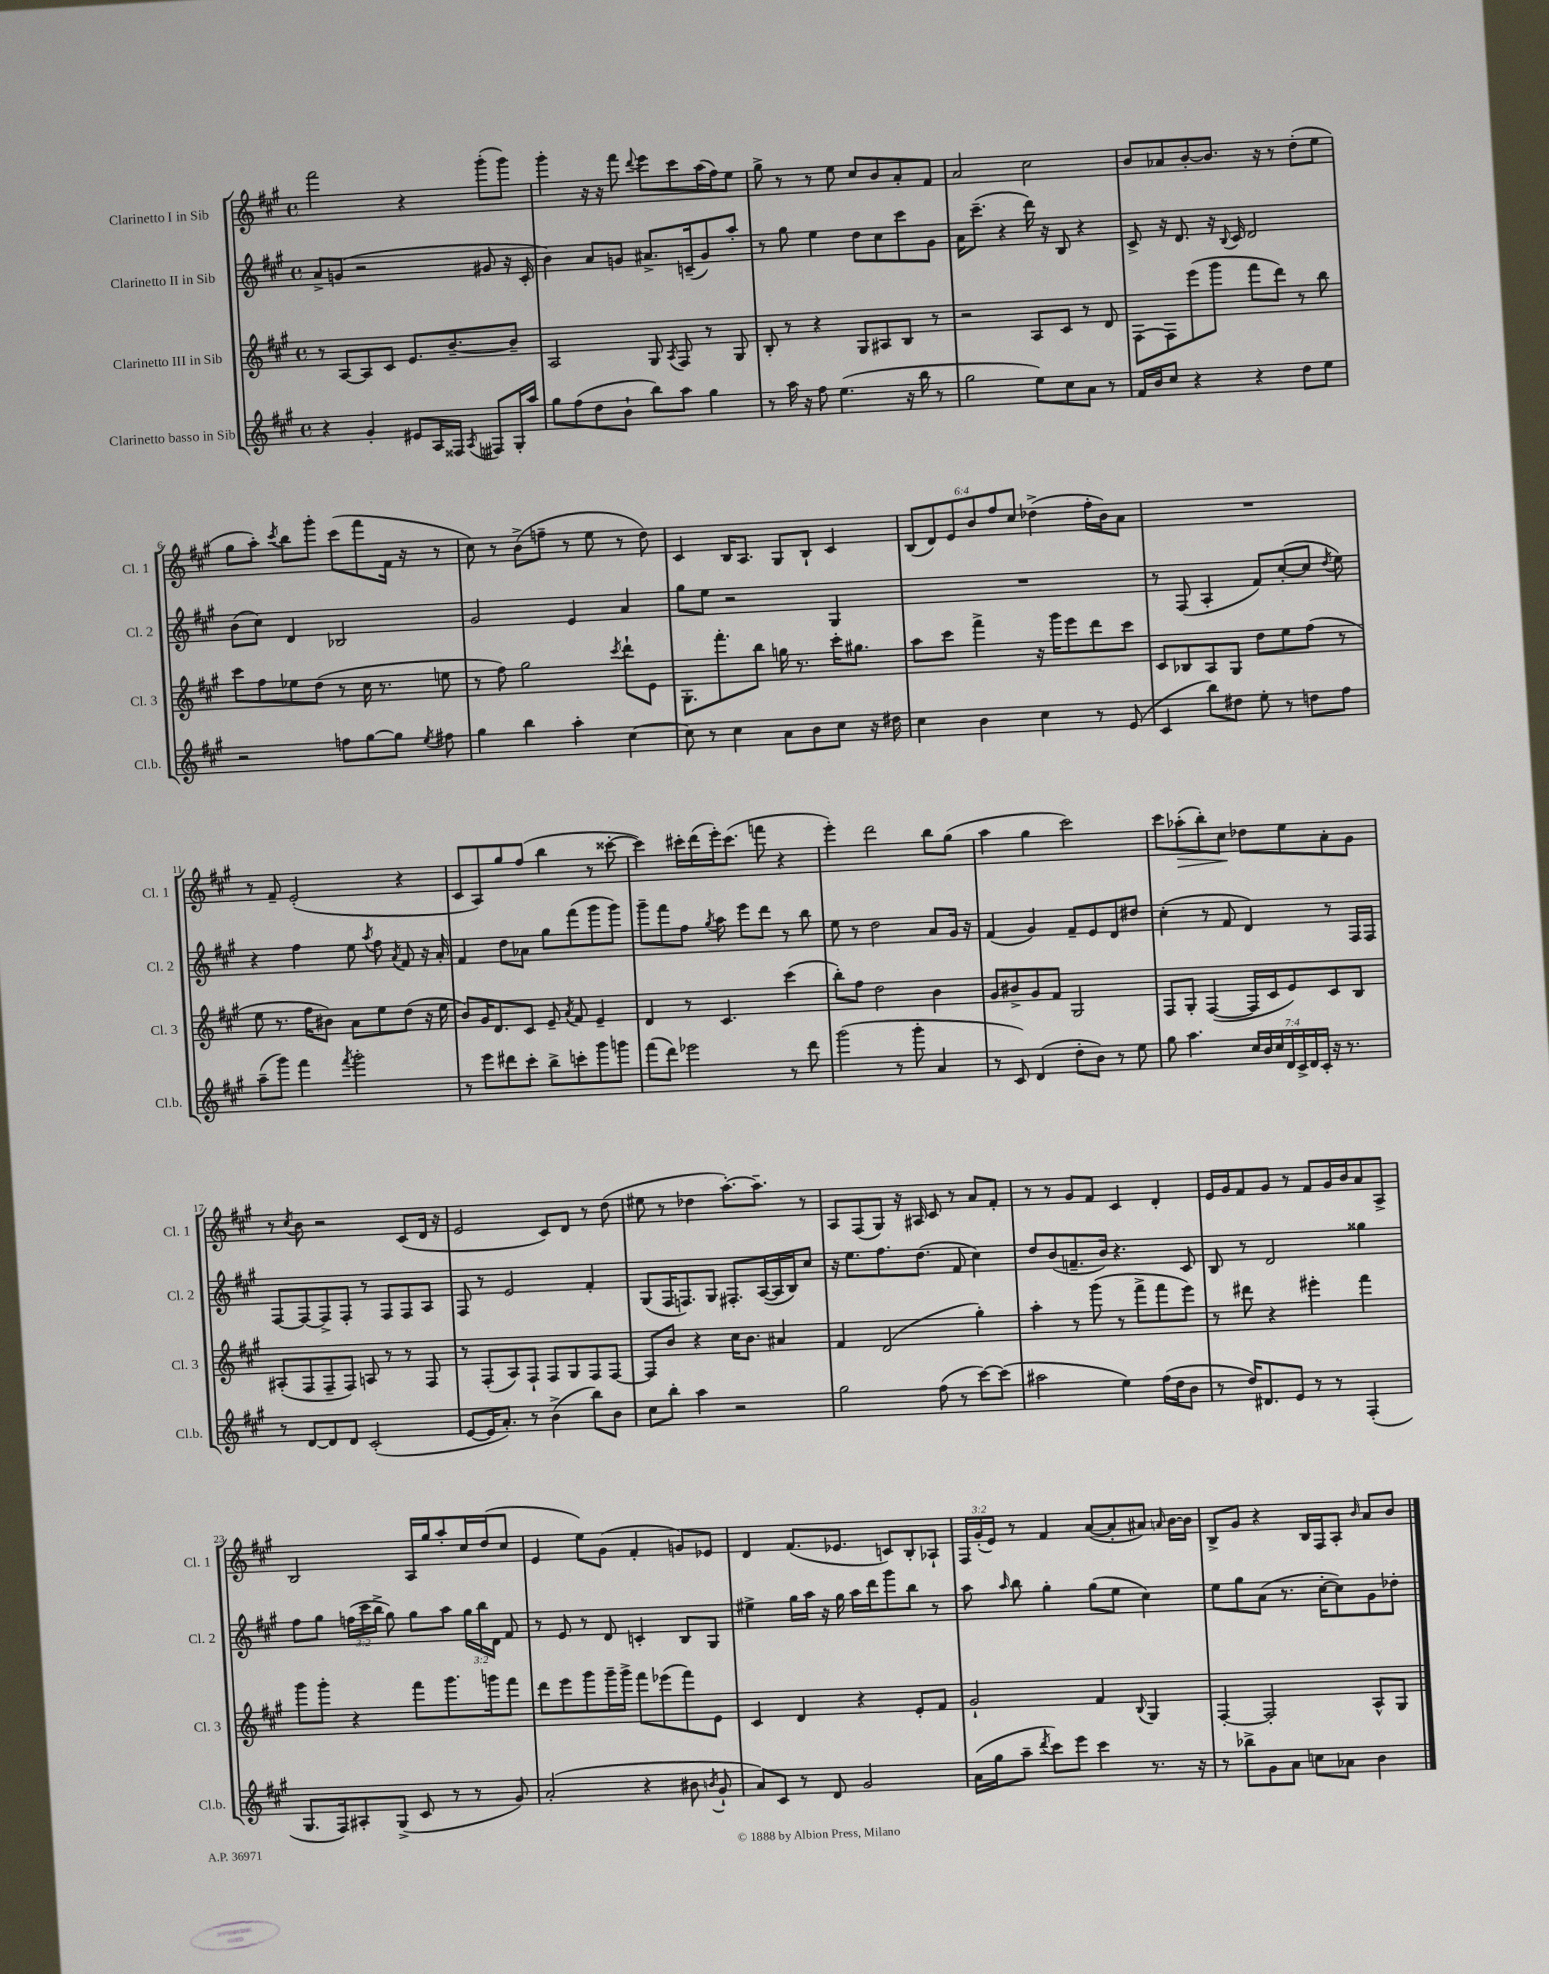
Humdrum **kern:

**kern	**kern	**kern	**kern
*staff4	*staff3	*staff2	*staff1
*clefG2	*clefG2	*clefG2	*clefG2
*k[f#c#g#]	*k[f#c#g#]	*k[f#c#g#]	*k[f#c#g#]
*M4/4	*M4/4	*M4/4	*M4/4
*met(c)	*met(c)	*met(c)	*met(c)
4r	8r	8a^	2fff#
.	[8A	(8g	.
4g#'	8A]	2r	.
.	8c#	.	.
8e#	8.e	.	4r
16A	.	.	.
16F##	[8.b~	.	.
8qA	.	.	.
8F#	.	8g#	(8ggg#'
16G#'	8b~]	16r	8ggg#)
16aa	.	16c#'	.
=	=	=	=
8gg#	2A	4b)	4ggg#'
(8ff#	.	.	.
8dd	.	8a	16r
.	.	.	16r
8b`	.	8g	8fff#
.	.	.	8qqddd
8bb)	8G#	8.a#^	8eee
.	8qA	.	.
8aa	8F#	.	8ccc#
.	.	(16c~	.
4gg#	8r	8g)	(16aa
.	.	.	16ff#)
.	8G#	8aa'	8ee
=	=	=	=
8r	8B'	8r	8gg#^
16aa	8r	8gg#	8r
16r	.	.	.
8ff#	4r	4ee	8r
(4.ee	.	.	8ee
.	8G#	8dd	8cc#
.	8A#	8cc#	8b
16r	8B	8ccc#	8a'
16bb	.	.	.
8r	8r	8g#	8f#
=	=	=	=
2gg#	2r	16a	2a
.	.	(8.ccc#~	.
.	.	4r	.
8ee)	8A	16ddd)	2cc#
.	.	16r	.
8cc#	8c#	8B	.
8a	8r	4r	.
8r	8d	.	.
=	=	=	=
16f#	[8F#	8c#^	8b
16b	.	.	.
8cc#	8F#]	16r	8a-
.	.	8.d	.
4r	(8eee	.	[8b'
.	8ggg#	16r	8.b]
.	.	8qqB	.
.	.	16c#	.
4r	8fff#	2d	.
.	.	.	16r
.	8ddd)	.	8r
8dd	8r	.	(8dd'
8ee	8bb	.	8ee
=	=	=	=
2r	8ccc#	(8b	8gg#
.	8ff#	8cc#)	8aa')
.	.	.	8qccc#
.	8ee-	4d	8bb
.	(8dd	.	8ggg#'
8ff	8r	2B-	(8ccc#
[8gg#	16cc#	.	8fff#
.	8.r	.	.
8gg#]	.	.	16f#
.	.	.	16r
8qee	.	.	.
8ff#	8ee	.	8r
=	=	=	=
4gg#	8r	2g#	8cc#)
.	8ff#)	.	8r
4bb	2gg#	.	(8b^
.	.	.	8ff~
4aa'	.	4e	8r
.	.	.	8ee
.	8qccc#	.	.
[4cc#	8ddd`	4a	8r
.	8e	.	8dd)
=	=	=	=
8cc#]	8.G#'	8gg#	4c#
8r	.	8ee	.
.	8.fff#'	.	.
4cc#	.	2r	16B
.	.	.	8.A
.	8bb	.	.
8a	16gg	.	8G#
.	8.r	.	.
8b	.	.	8B`
8cc#	16ccc#'	4G#	4c#
.	8.gg#	.	.
16r	.	.	.
16dd#	.	.	.
=	=	=	=
4cc#	8aa	1r	(12B
.	.	.	12d)
.	8ccc#	.	.
.	.	.	12e
4b	4fff#^	.	12b
.	.	.	12ff#
.	.	.	12cc#
4cc#	16r	.	(4dd-^
.	16ggg#	.	.
.	8eee	.	.
8r	8ddd	.	16ff#'
.	.	.	16b)
(8e	8ccc#	.	8a
=	=	=	=
4c#	8c#	8r	1r
.	8B-	(8F#	.
8bb)	8A	4A'	.
8dd#	8G#	.	.
8ee'	8dd	8f#)	.
8r	8ee	([8cc#'	.
8dd	(8ff#	8cc#]	.
.	.	8qdd	.
8ff#	8r	8ee)	.
=	=	=	=
(8aa~	8ee	4r	8r
8ggg#)	8.r	.	8f#~
4fff#	.	4ff#	(2e'
.	16ff#	.	.
.	8b#)	.	.
8qfff#	.	.	.
2ggg#'	8a	8ee	.
.	.	8qaa	.
.	8ee	8ff#	.
.	.	8qa	.
.	(8dd	8f#	4r
.	16r	16r	.
.	16ee	16a'	.
=	=	=	=
8r	8b)	4f#	8c#
8eee	16g#	.	8A)
.	8.d	.	.
8ddd#	.	8dd	8gg#
8ccc#'	8c#	8a-	(8ff#
8bb^	8e~	8gg#	4bb
.	8qa	.	.
8ccc'	8f#	(8fff#	.
8ggg#	4e~	8ggg#	8r
8ggg	.	8ggg#)	[8ccc##'
=	=	=	=
(8fff#	4d	8ggg#~	4ccc##])
8ddd)	.	8fff#	.
2eee-	8r	8ff#	16ccc#'
.	.	.	(16ddd
.	.	8qgg#	.
.	4.c#	8aa	16eee')
.	.	.	(8.ccc#
.	.	8eee	.
.	.	8ddd	8fff
8r	(4ccc#	8r	4r
8ddd	.	8bb	.
=	=	=	=
(2ggg#	8bb')	8ee	4eee')
.	8ff#	8r	.
.	2dd	2dd	2ddd
8r	.	.	.
8ggg#'	.	.	.
4a	4b	8a	8bb
.	.	16g#	(8gg#
.	.	16r	.
=	=	=	=
8r	8g#	(4f#	4aa
8c#)	8b#^	.	.
(4d	8g#	4g#)	4gg#
.	8f#	.	.
8dd'	2G#	8f#~	2ccc#)
8b)	.	8e	.
8r	.	8d	.
8ee	.	8dd#	.
=	=	=	=
8gg#	8F#	(4cc#'	8ccc#
4.aa	8G#'	.	(8aa-'
.	([4F#	8r	8bb')
.	.	8f#	8cc#
28cc#	16F#]	4d)	8dd-
28b	.	.	.
.	16c#	.	.
28cc#	.	.	.
28d	.	.	.
.	8e)	.	8ee
28c#^	.	.	.
28d	.	.	.
28c#'	.	.	.
16r	8c#	8r	8a'
8.r	.	.	.
.	8B	16F#	8g#
.	.	16F#	.
=	=	=	=
8r	(8A#'	[8F#	8r
.	.	.	8qcc#
[8d	8F#	8F#_	8b
8d]	8F#~	8F#^]	2r
8d	8F#)	8F#'	.
(2c#'	8A	8r	.
.	8r	8F#	.
.	8r	8F#	(8c#
.	8F#	8A	16d
.	.	.	16r
=	=	=	=
[8e	8r	8F#	2e
16e]	(8F#'	8r	.
8.a')	.	.	.
.	8A)	2e	.
8r	8F#`	.	.
(4b^	8F#	.	8c#)
.	8G#	.	8d
8bb)	8F#	4f#'	8r
8b	[8F#	.	(8dd
=	=	=	=
8cc#	8F#]	(8G#	8ee#
8bb'	8b	16F#	8r
.	.	8.F)	.
4aa	4r	.	4dd-
.	.	8G#	.
2r	16cc#	8.F#'	[8.aa')
.	8.b	.	.
.	.	([16A	8.aa~]
.	4a#	16A]	.
.	.	16B)	.
.	.	8cc#	8r
=	=	=	=
2gg#	4f#	16r	8A
.	.	8.ee	.
.	.	.	(8F#
.	(2d	8.ff#	8G#)
.	.	.	16r
.	.	(8.dd	16A#
(8ff#	.	.	8c#
8r	.	8f#	8r
[8ccc#)	4gg#')	4cc#)	8a
(8ccc#]	.	.	8f#'
=	=	=	=
2aa#	4aa'	8dd	8r
.	.	(8b	8r
.	8r	8.f~	8g#
.	(8ggg#	.	8f#
.	.	16b)	.
4ee)	8r	4.r	4c#
.	8fff#^	.	.
(16ff#	8fff#	.	4d'
16dd	.	.	.
8b	8eee)	8c#	.
=	=	=	=
8r	8r	8B	16e
.	.	.	16g#
16dd)	8ddd#	8r	8f#
8.d#	.	.	.
.	4r	2d	8g#
8e	.	.	8r
8r	4eee#'	.	8f#
8r	.	.	16g#
.	.	.	16b
(4F#'	4fff#	4gg##	8a
.	.	.	8A^
=	=	=	=
8.G#	8ggg#	8ff#	2B
.	8ggg#'	8gg#	.
16F#)	.	.	.
8A#'	4r	(24ff	.
.	.	24ccc#	.
.	.	24bb^	.
(8G#^	.	8gg#)	.
8c#	8fff#	8gg#	16A
.	.	.	16gg#
8r	8.ggg#	8aa	8aa'
8r	.	24gg#	16cc#
.	.	24bb	.
.	16ggg	.	(16dd
.	.	24d	.
8g#)	8fff#	8f#	8cc#
=	=	=	=
(2a'	8ddd	8r	4e
.	8eee	8e	.
.	8ggg#	8r	8ee)
.	16ggg#~	8d	(8g#
.	16ggg#^	.	.
4r	8fff#	4c'	4f#'
.	(8eee-	.	.
8b#	8fff#)	8B	8g)
8qb	.	.	.
8g#`	8e	8G#	8e-
=	=	=	=
8a)	4c#	4ee#^	4d
8c#	.	.	.
8r	4d	16gg#	(8.f#
.	.	16aa	.
8d	.	16r	.
.	.	16gg#	8.e-
2g#	4r	16aa	.
.	.	16ddd	.
.	.	8ggg#	8c)
.	8e'	8bb	8B'
.	8f#	8r	8A-`
=	=	=	=
(16a	2g#`	8aa	24F#
.	.	.	(24g#'
16gg#	.	.	.
.	.	.	24e)
.	.	16qqaa	.
8aa~	.	8bb	8r
8qddd	.	.	.
8ccc#)	.	4gg#'	4f#
8eee	.	.	.
4ccc#	4f#	(8gg#	([8a
.	.	8ee	8a']
.	8qqB	.	.
8.r	4G#	4cc#)	8a#)
.	.	.	16qqa
.	.	.	[16b
16r	.	.	16b]
=	=	=	=
8r	[4F#'	8ee	8B^
8bb-^	.	8gg#	8g#
8g#	2F#']	(8a	4r
8a	.	8.r	.
8cc	.	.	16B
.	.	[16cc#'	16F#
8a-	.	8cc#])	8A'
.	.	.	16qqb
4b	8A^^	8g#	8a
.	8G#	8dd-'	8b
==	==	==	==
*-	*-	*-	*-
